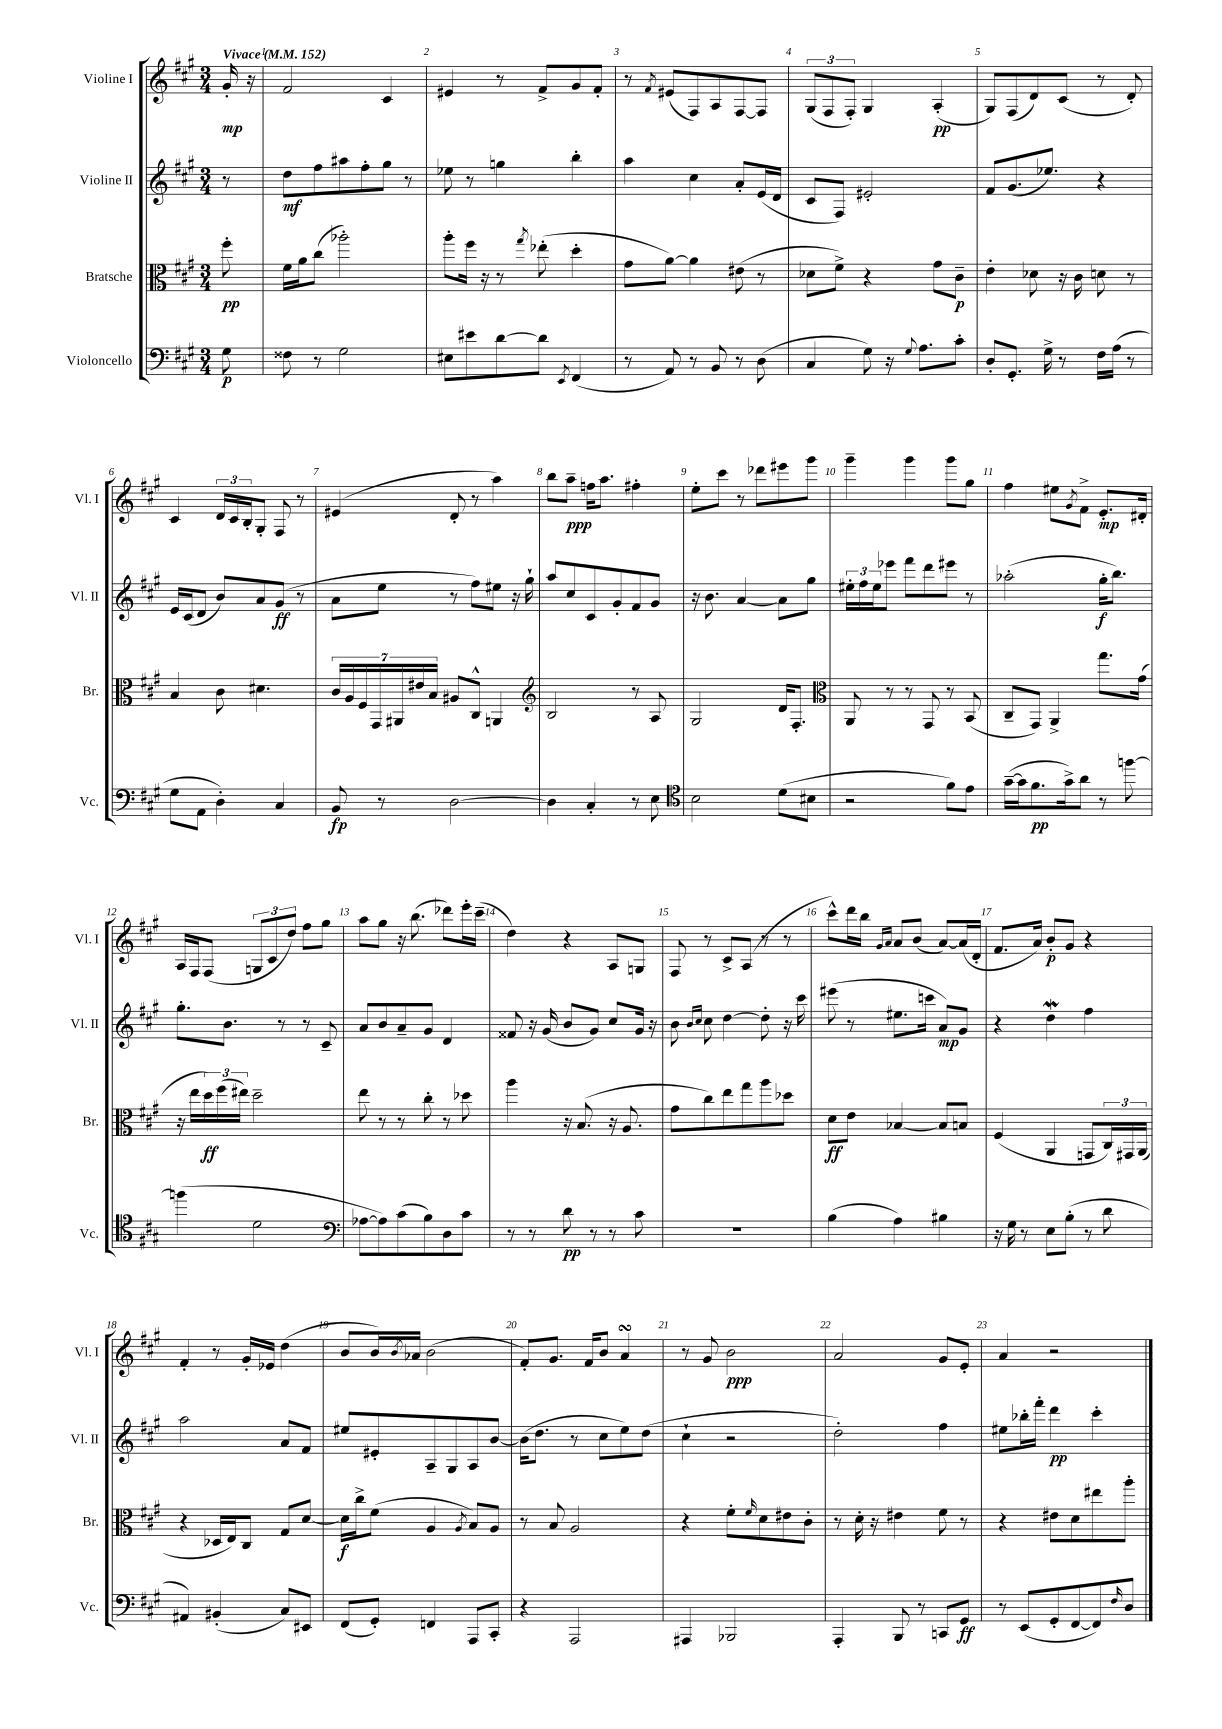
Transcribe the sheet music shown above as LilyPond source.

<<
\new StaffGroup <<
\new Staff = "s0" \with { instrumentName = "Violine I" shortInstrumentName = "Vl. I" } {
    \clef treble \key a \major \numericTimeSignature \time 3/4 \partial 8 \tempo "Vivace" 4 = 152
    gis'16-.\mp r16 |
    fis'2 cis'4 |
    eis'4 r8 fis'8-> gis'8 fis'8-. |
    r8 \acciaccatura { fis'8 } eis'8( fis8) a8 fis8~ fis8 |
    \tuplet 3/2 { gis8( fis8 fis8-.) } gis4 a4-.\pp( |
    gis8) fis8( d'8) cis'8( r8 d'8-.) |
    cis'4 \tuplet 3/2 { d'16 cis'16 b16-. } gis8-. fis8 r8 |
    eis'4( d'8-. r8 a''4) |
    b''8 a''8--\ppp f''16 a''8. fis''4-. |
    e''8-. cis'''8 r8 des'''8 eis'''8 gis'''8 |
    gis'''4-- gis'''4 gis'''8 gis''8 |
    fis''4 eis''8 \acciaccatura { gis'8 } fis'8-> e'8.-.\mp dis'16-. |
    a16 fis16 fis8( \tuplet 3/2 { g8 cis'8 d''8) } fis''8 gis''8 |
    a''8 gis''8 r16 b''8.( des'''8) e'''16-. cis'''16--( |
    d''4) r4 a8 g8 |
    fis8 r8 cis'8-> a8( r8 r8 |
    cis'''8-^) d'''16 b''16 \grace { gis'16 a'16 } a'8 b'8( a'8~) a'16( d'16-. |
    fis'8. a'16) b'8-.\p gis'8 r4 |
    fis'4-. r8 gis'16-. ees'16 d''4( |
    b'8 b'16) \acciaccatura { b'8 } aes'16 b'2( |
    fis'8-.) gis'8. fis'16 b'8 a'4\turn |
    r8 gis'8 b'2\ppp |
    a'2 gis'8 e'8-. |
    a'4 r2 \bar "|." |
}
\new Staff = "s1" \with { instrumentName = "Violine II" shortInstrumentName = "Vl. II" } {
    \clef treble \key a \major \numericTimeSignature \time 3/4 \partial 8
    r8 |
    d''8\mf fis''8 ais''8 fis''8-. gis''8 r8 |
    ees''8 r8 g''4 b''4-. |
    a''4 cis''4 a'8-. e'16( d'16 |
    cis'8 fis8) eis'2-. |
    fis'8 gis'8.( ees''8.) r4 |
    e'16 cis'16( d'8 b'8) a'8 gis'8\ff( r8 |
    a'8 e''8 r8 fis''8) eis''8 r16 gis''16-! |
    a''8 cis''8 cis'8 gis'8-. fis'8 gis'8 |
    r16 b'8. a'4~ a'8 gis''8 |
    \tuplet 3/2 { eis''16-. fis''16 eis''16 } ees'''8 fis'''8 d'''8 eis'''8 r8 |
    aes''2-.( gis''16-.\f b''8.) |
    gis''8.-. b'8. r8 r8 cis'8-- |
    a'8 b'8 a'8-- gis'8 d'4 |
    fisis'8 r16 gis'16( b'8 gis'8) cis''8 gis'16 r16 |
    b'8 \grace { b'16 cis''16 } cis''8 d''4~ d''8-. r16 cis'''16 |
    eis'''8( r8 eis''8. c'''16 a'8\mp) gis'8 |
    r4 d''4\mordent fis''4 |
    a''2 a'8 fis'8 |
    eis''8 eis'8-. a8-- gis8 a8 b'8~ |
    b'16( d''8. r8 cis''8 e''8) d''8( |
    cis''4-! r2 |
    d''2-.) fis''4 |
    eis''8 bes''16-. fis'''16-. d'''4\pp cis'''4-. \bar "|." |
}
\new Staff = "s2" \with { instrumentName = "Bratsche" shortInstrumentName = "Br." } {
    \clef alto \key a \major \numericTimeSignature \time 3/4 \partial 8
    fis''8-.\pp |
    fis'16 a'16 cis''8( aes''2-.) |
    a''8-. fis''16 r16 r8 \acciaccatura { gis''8 } ees''8-.( d''4-. |
    gis'8 a'8~) a'4 eis'8( r8 |
    des'8 fis'8->) r4 gis'8 cis'8--\p |
    e'4-. des'8 r16 cis'16 d'8 r8 |
    b4 cis'8 dis'4. |
    \tuplet 7/4 { cis'16 a16 fis16 gis,16 ais,16 eis'16 b16 } ais8 cis8-^ a,4 |
    \clef treble b2 r8 a8 |
    gis2 d'16 fis8.-. |
    \clef alto a,8 r8 r8 gis,8 r8 b,8( |
    cis8-- gis,8) a,4-> gis''8. gis'16( |
    r16 e''16 \tuplet 3/2 { d''16\ff) fis''16( eis''16) } d''2-- |
    e''8 r8 r8 cis''8-. r8 des''8 |
    a''4 r16 b8.( r16 a8. |
    gis'8 cis''8) e''8 gis''8 a''8 des''8 |
    d'8\ff e'8 bes4~ bes8 b8 |
    fis4( a,4 g,8 \tuplet 3/2 { cis16) gis,16 a,16( } |
    r4 des16 e16) cis8 gis8 d'8~ |
    d'16\f cis''16-> fis'8( a4 \acciaccatura { a8 } b8) a8 |
    r8 b8 a2 |
    r4 fis'8-. \grace { fis'16 } d'8 eis'8 cis'8-. |
    r8 d'16-. r16 eis'4 fis'8 r8 |
    r4 eis'8 d'8 eis''8 a''8-. \bar "|." |
}
\new Staff = "s3" \with { instrumentName = "Violoncello" shortInstrumentName = "Vc." } {
    \clef bass \key a \major \numericTimeSignature \time 3/4 \partial 8
    gis8\p |
    fisis8 r8 gis2 |
    eis8 eis'8 d'8~ d'8 \acciaccatura { e,8 } fis,4( |
    r8 a,8) r8 b,8 r8 d8( |
    cis4 gis8) r16 \appoggiatura { gis8 } a8. cis'8-. |
    d8-. gis,8.-. gis16-> r8 fis16 a16( r8 |
    gis8 a,8 d4-.) cis4 |
    b,8\fp r8 d2~ |
    d4 cis4-. r8 e8 |
    \clef tenor b2 d'8( bis8 |
    r2 fis'8) e'8 |
    gis'16~--( gis'16 fis'8.\pp gis'16->) a'8 r8 f''8~ |
    f''4( d'2 |
    \clef bass aes8~ aes8) cis'8( b8) d8 cis'8 |
    r8 r8 d'8\pp r8 r8 cis'8 |
    R2. |
    b4( a4) bis4 |
    r16 gis16 r8 e8 b8-.( r8 d'8 |
    ais,4) bis,4-.( cis8) eis,8 |
    fis,8( gis,8-.) f,4 a,,8 cis,8-. |
    r4 a,,2 |
    ais,,4 bes,,2 |
    a,,4-. b,,8 r8 c,8 gis,8\ff |
    r8 e,8( gis,8-. fis,8~ fis,8) \grace { fis16 } d8 \bar "|." |
}
>>
>>
\layout { \context { \Score \override BarNumber.break-visibility = ##(#f #t #t) barNumberVisibility = #all-bar-numbers-visible } }
